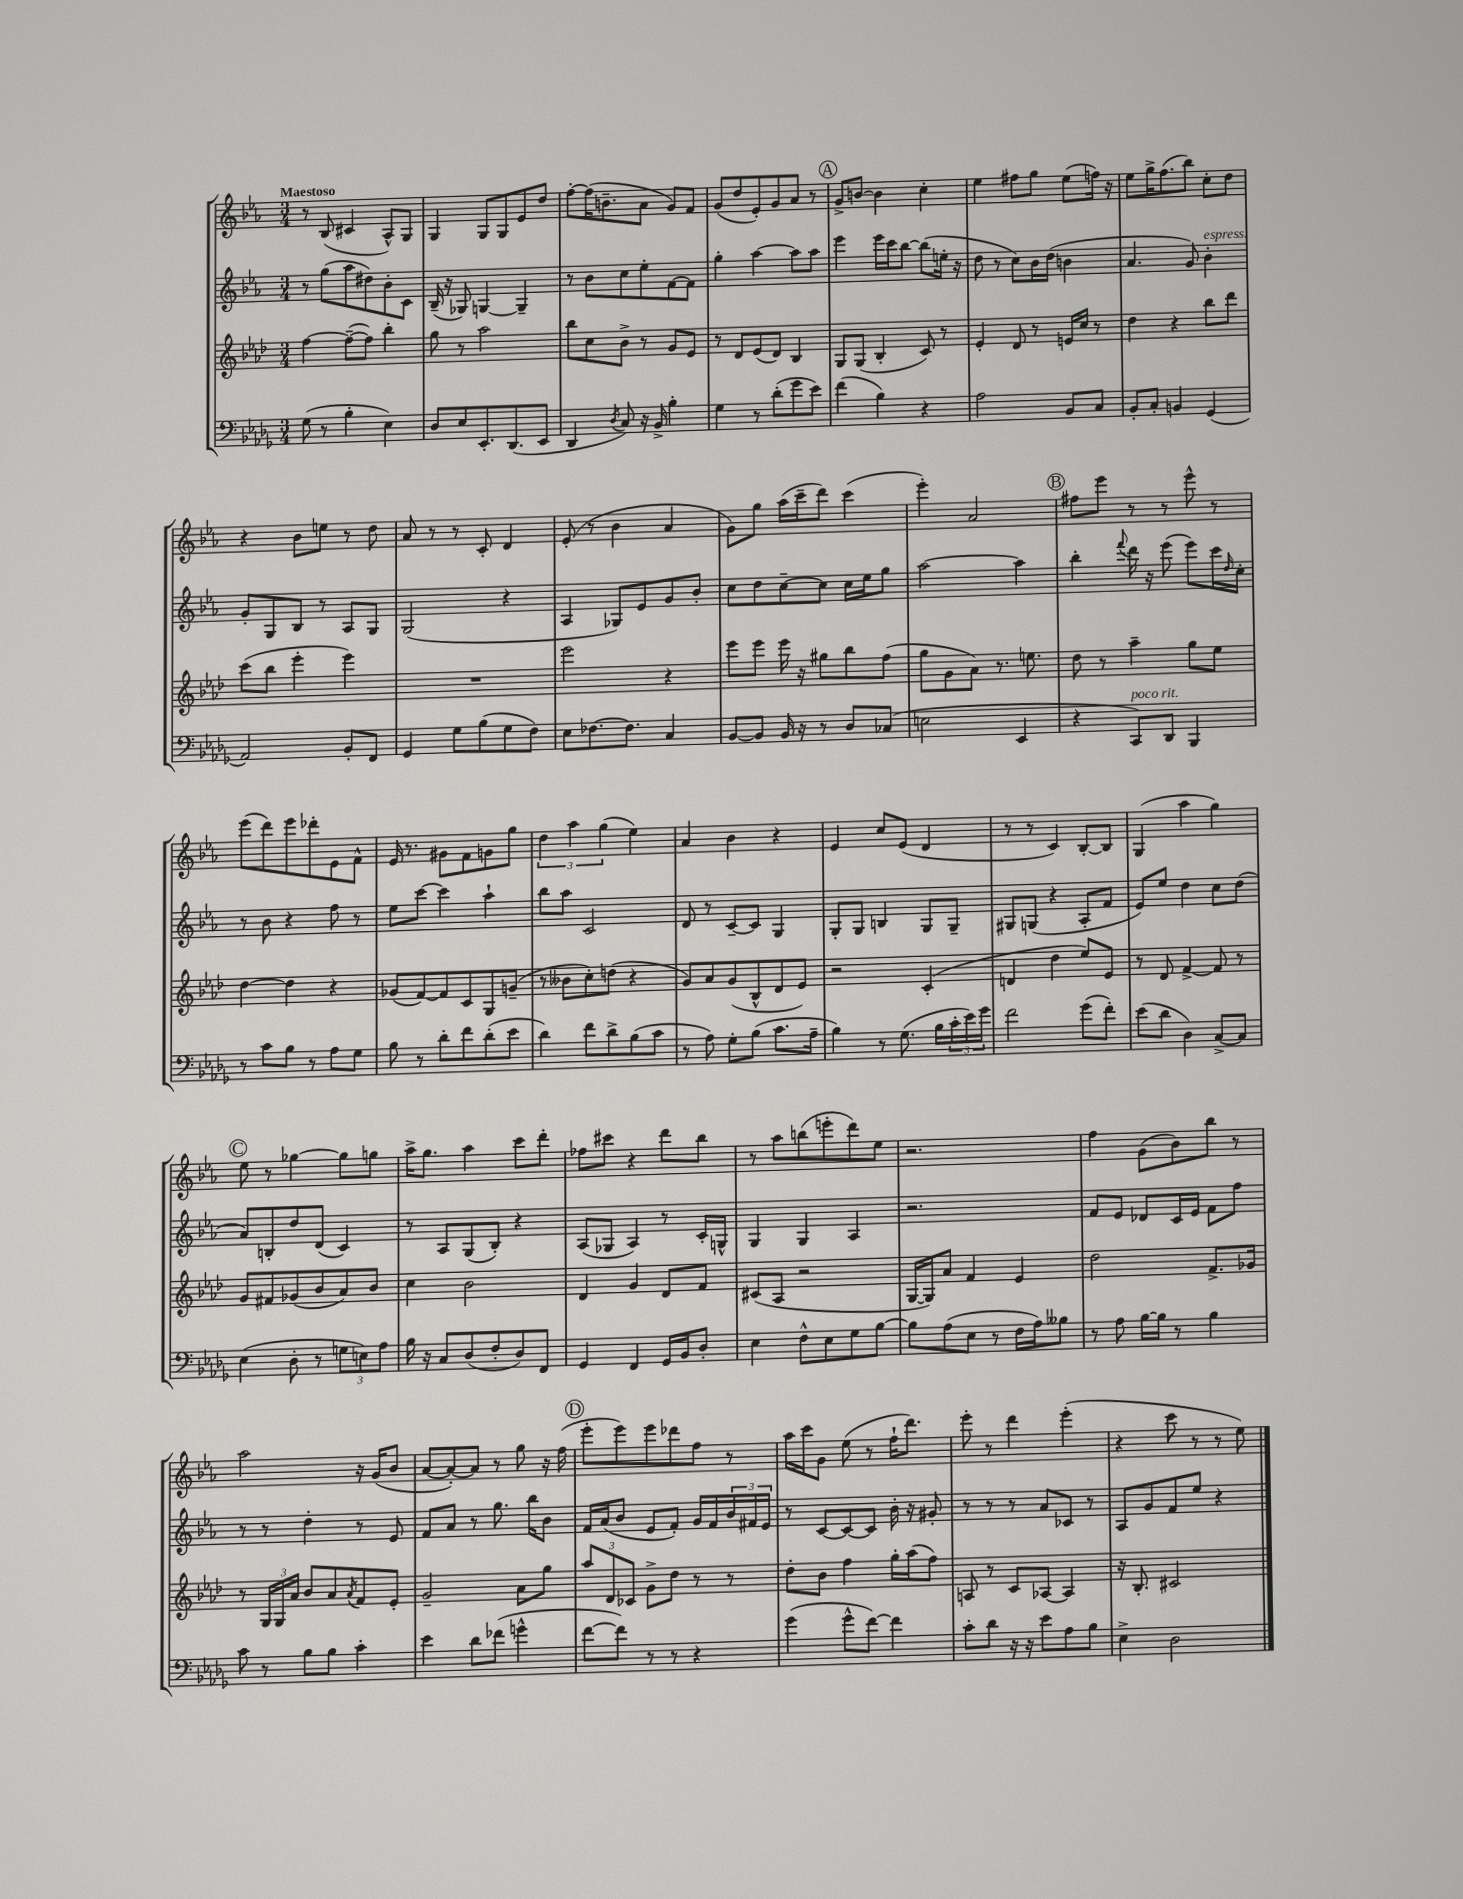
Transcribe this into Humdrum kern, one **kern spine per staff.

**kern	**kern	**kern	**kern
*staff4	*staff3	*staff2	*staff1
*clefF4	*clefG2	*clefG2	*clefG2
*k[b-e-a-d-g-]	*k[b-e-a-d-]	*k[b-e-a-]	*k[b-e-a-]
*M3/4	*M3/4	*M3/4	*M3/4
(8G-	[4ff	8r	8r
8r	.	(8gg	(8B-
4B-'	(8ff~_	8aa-	4c#
.	8ff])	8dd#)	.
4E-)	4bb-'	8b-'	8A-^^)
.	.	8c	8G
=	=	=	=
8D-	8gg	(16B-~	4G
.	.	16r	.
8E-	8r	8G-)	.
8.EE-'	2aa-	[4G	8G
.	.	.	8G
(8.DD-	.	.	.
.	.	4G~]	8e-
8EE-	.	.	8dd
=	=	=	=
4DD-	8bb-	8r	[8ff'
.	8cc	8b-	(16ff]
.	.	.	8.b~
8qD-	.	.	.
8C)	8b-^	8cc	.
16r	8r	8ee-'	8a-
16BB-^	.	.	.
4B-'	8g	[8f	8g)
.	8e-	8f]	8f
=	=	=	=
4G-	8r	4gg'	(8g
.	8d-	.	8dd
8r	(8e-	[4aa-	8e-')
(8d-'	8d-)	.	8g
8g-	4B-	8aa-]	8a-
8e-)	.	8aa-	8r
=	=	=	=
(4f	8G	4eee-	8g^
.	(8G	.	[8b
4B-)	4B-'	16eee-	4b]
.	.	16ccc	.
.	.	[8bb-	.
4r	8c)	(8bb-]	4cc'
.	8r	16ee'	.
.	.	16r	.
=	=	=	=
2A-	4e-'	8dd	4ee-
.	.	8r	.
.	8d-	8cc)	8ff#
.	8r	16b-	8gg
.	.	(16dd	.
8BB-	16e	4b	(8ee-
.	16cc	.	.
8C	8r	.	16ff)
.	.	.	16r
=	=	=	=
8BB-'	4dd-	4.a-	8ee-
8C'	.	.	16gg^
.	.	.	(8.ff
4BB	4r	.	.
.	.	8g)	8bb-)
(4GG-	8bb-	4b-'	8cc'
.	8ddd-	.	8dd
=	=	=	=
2AA-)	(8ccc	8g'	4r
.	8bb-	8G	.
.	4eee-'	8B-	8b-
.	.	8r	8ee
8BB-'	4eee-)	8A-	8r
8FF	.	8G	8dd
=	=	=	=
4GG-	2.r	(2G	8a-
.	.	.	8r
8G-	.	.	8r
(8B-	.	.	8c'
8G-	.	4r	4d
8F)	.	.	.
=	=	=	=
8E-	2eee-	4A-	(8e-'
[8.F-	.	.	8r
.	.	8G-)	4b-
8.F-]	.	.	.
.	.	8e-	.
4C	4r	8g	4a-
.	.	8b-'	.
=	=	=	=
[8BB-	8eee-	8cc	8g)
8BB-]	8eee-	8dd	8gg
16BB-	16eee-	[8cc~	(16aa-
16r	16r	.	16ccc~
8r	8gg#	8cc]	8ddd)
8D-	8bb-	16cc	(4ccc
.	.	16ee-	.
(8C-	(8ff	8gg	.
=	=	=	=
2E	8gg	[2aa-	4eee-')
.	8g	.	.
.	8a-)	.	2a-
.	8.r	.	.
4EE-	.	4aa-]	.
.	8.ee	.	.
=	=	=	=
4r	8dd-	4bb-'	8ff#
.	8r	.	8eee-
.	.	8qqfff	.
8CC)	4aa-~	16ddd	8r
.	.	16r	.
8DD-	.	(8eee-	8r
4BBB-	8gg	8eee-)	8eee-^^
.	8ee-	16ccc	8r
.	.	16qqdd	.
.	.	16cc'	.
=	=	=	=
8r	[4dd-	8r	(8eee-
8c	.	8b-	8ddd)
8B-	4dd-]	4r	8eee-
8r	.	.	8ddd-'
8A-	4r	8ff	8e-
8G-	.	8r	8f^^
=	=	=	=
8B-	(8g-	8ee-	16e-
.	.	.	8.r
8r	[8f)	[8ccc	.
8d-'	8f]	4ccc]	8g#
8f	8c	.	8f
(8d-'	8G	4aa-`	8g
8e-	(8g~	.	8gg
=	=	=	=
4d-)	8r	8bb-	6dd
.	8b--	8aa-	.
.	.	.	6aa-
8f	8cc')	2c	.
.	.	.	(6gg
8d-^	(8dd	.	.
(8B-	4r	.	4ee-)
8c	.	.	.
=	=	=	=
8r	8g)	8d	4a-
8A-)	8a-	8r	.
8G-'	(8g	[8c~	4b-
(8B-	8B-^^	8c]	.
8.c	8d-	4G	4r
.	8e-)	.	.
16A-~	.	.	.
=	=	=	=
4B-)	2r	8G'	4e-
.	.	8G	.
8r	.	4B	8cc
(8.G-	.	.	(8e-
.	(4c'	8G	4d
16B-	.	.	.
24c'	.	8G~	.
24e-)	.	.	.
24g-	.	.	.
=	=	=	=
2f	4d	8G#	8r
.	.	(8G	8r
.	4dd-	4r	4c)
(8g-	8ee-)	8A-'	[8B-'
8f')	8e-	8f	8B-]
=	=	=	=
(8e-	8r	8e-)	(4G
8d-	8d-	8ee-	.
4D-)	[4f^	4dd	4aa-
[8C^	8f]	8cc	4gg)
8C]	8r	(8dd	.
=	=	=	=
(4E-	8g	8a-)	8ee-
.	8f#	8B'	8r
8D-'	(8g-	8dd	[4gg-
8r	8b-	(8d	.
12G	8a-)	4c)	8gg-]
12E)	.	.	.
.	8b-	.	8gg
12A-	.	.	.
=	=	=	=
16B-	4cc	8r	16aa-^
16r	.	.	8.gg
8C	.	8A-	.
(8D-	2b-	(8G	4aa-
8F'	.	8B-')	.
8D-)	.	4r	8ccc
8FF	.	.	8ddd'
=	=	=	=
4GG-	4d-	(8A-	8ff-
.	.	8G-	8ccc#
4FF	4g	4A-)	4r
16GG-	8d-	8r	8ddd
16BB-	.	.	.
8D-'	8f	16c'	8bb-
.	.	16G^^	.
=	=	=	=
4E-	(8c#	4G	8r
.	8A-	.	8aa-
8F^^	2r	4G	(8bb
8E-	.	.	8eee'
8G-	.	4A-	8ddd)
[8B-	.	.	8ee-
=	=	=	=
8B-]	[16G	2.r	2.r
.	16G])	.	.
(8A-	8a-	.	.
8E-	4f	.	.
8r	.	.	.
16F	4e-	.	.
16A-)	.	.	.
8B--	.	.	.
=	=	=	=
8r	2dd-	8f	4ff
8A-	.	8e-	.
[16B-	.	8d-	(8g
16B-]	.	.	.
8r	.	16c	8b-)
.	.	16e-	.
4B-	8.f^	8f	8bb-
.	.	8ff	8r
.	16g-	.	.
=	=	=	=
8c	8r	8r	2aa-
8r	24G	8r	.
.	24G	.	.
.	24a-	.	.
8B-	8b-	4dd'	.
8B-	8a-	.	.
.	8qa-	.	.
4c'	8f	8r	16r
.	.	.	(16g
.	8e-'	8e-	8b-
=	=	=	=
4e-	2g~	8f	[8a-
.	.	8a-	8a-'_)
8d-	.	8r	8a-]
(8f-	.	8.gg	8r
4g^^	8a-	.	8gg
.	.	16bb-	.
.	8gg	8b-	16r
.	.	.	(16ff
=	=	=	=
[8f	12aa-	16f	8eee-'
.	.	(16a-	.
.	12d-	.	.
8f])	.	8b-	8eee-)
.	12c-	.	.
8r	8g^	8e-	8eee-
8r	8dd-	8f')	8ddd-
4r	8r	16g	8ff
.	.	16f	.
.	8r	24b-	8r
.	.	24f#	.
.	.	24e-	.
=	=	=	=
(4g-	8dd-'	8r	16aa-
.	.	.	16ccc
.	8b-	[8c	8g
8g-^^	4ff	8c_	(8ee-
[8f)	.	8c]	8r
4f]	16gg'	16b-'	16ff`
.	(16aa-	16r	8.ddd)
.	8ff)	8g#'	.
=	=	=	=
8c'	8A	8r	8eee-'
8d-	8r	8r	8r
16r	8c	8r	4ddd
16r	.	.	.
8e-	[8A-	8a-	.
8A-	4A-]	8c-	(4eee-'
8B-	.	8r	.
=	=	=	=
4E-^	16r	8A-	4r
.	8.B-'	.	.
.	.	8g	.
2D-	2c#	8f	8ccc
.	.	8ee-	8r
.	.	4r	8r
.	.	.	8ee-)
==	==	==	==
*-	*-	*-	*-
